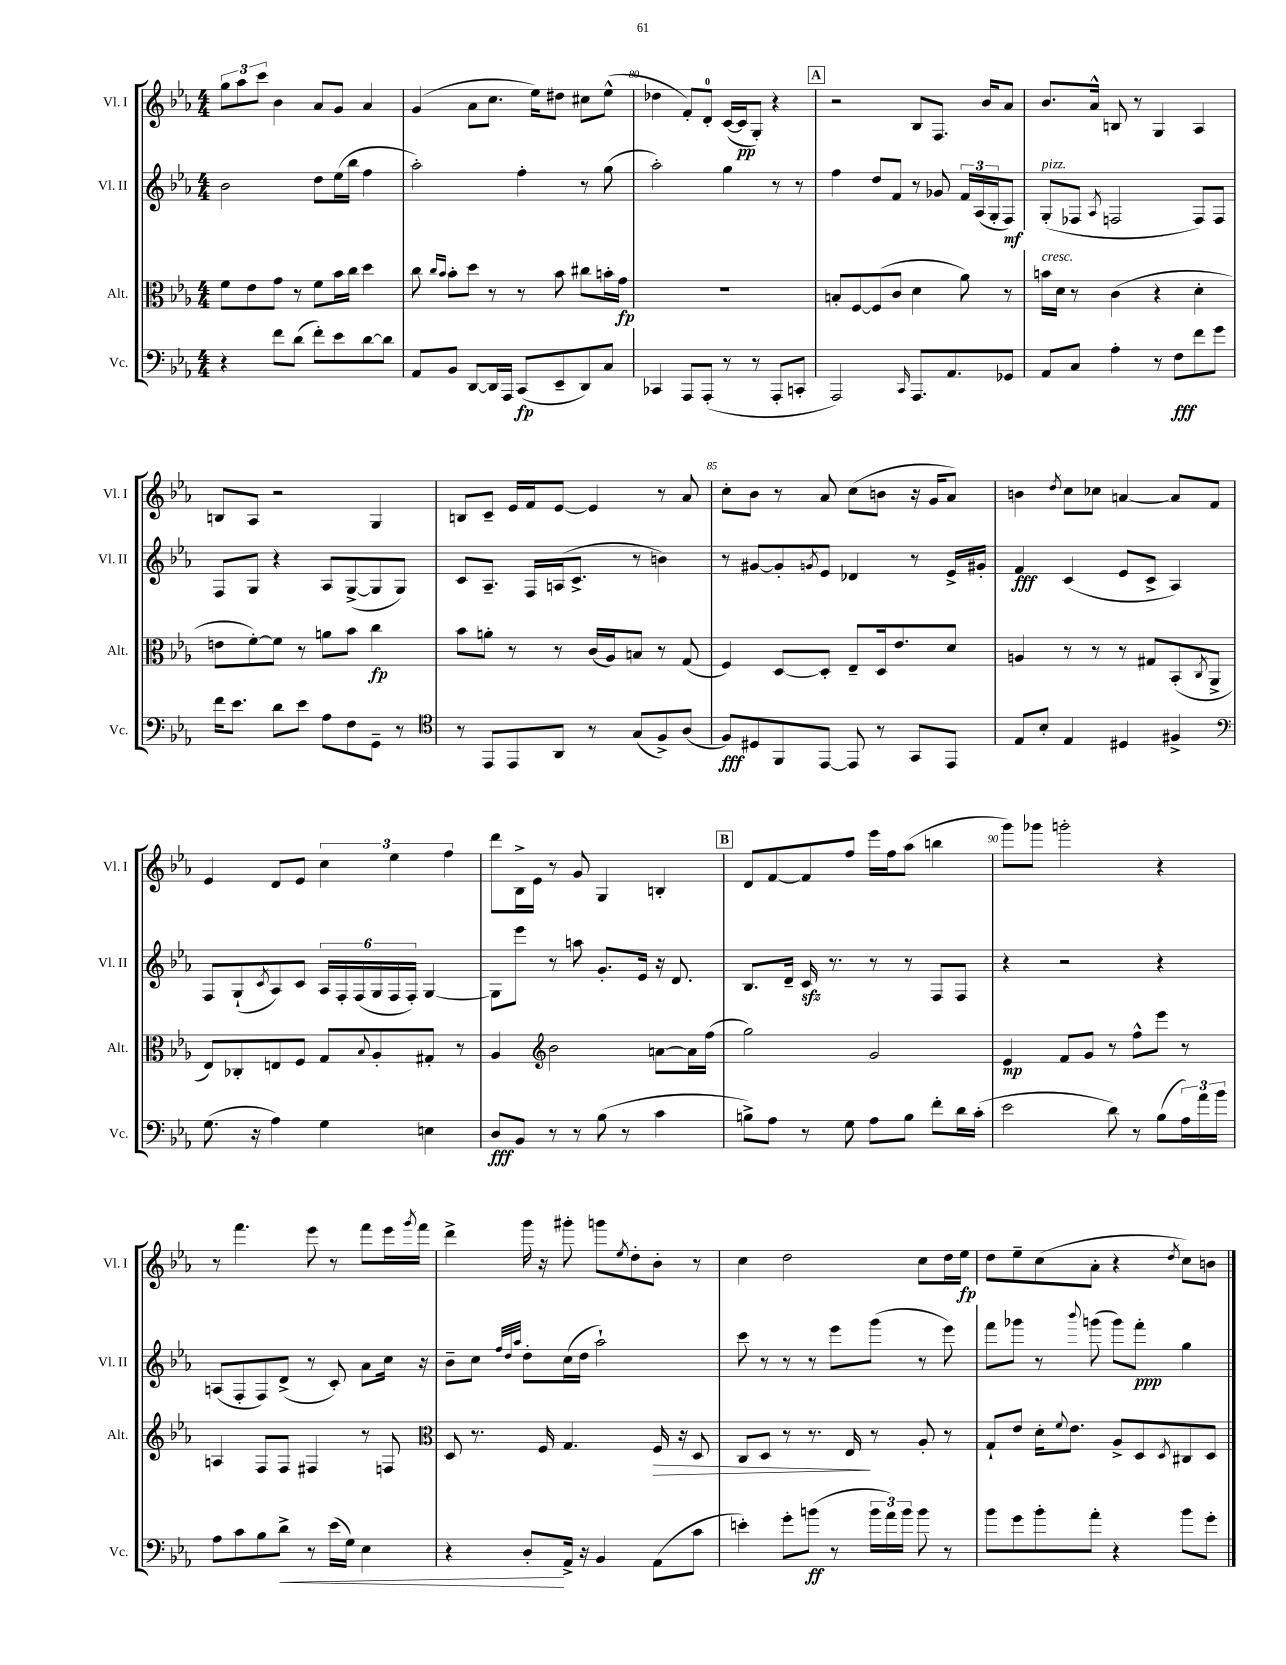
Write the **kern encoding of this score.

**kern	**kern	**kern	**kern
*staff4	*staff3	*staff2	*staff1
*clefF4	*clefC3	*clefG2	*clefG2
*k[b-e-a-]	*k[b-e-a-]	*k[b-e-a-]	*k[b-e-a-]
*M4/4	*M4/4	*M4/4	*M4/4
4r	8f\L	2b-\	12gg\L
.	.	.	12aa-\
.	8e-\	.	.
.	.	.	12ccc\J
8f\L	8g\J	.	4b-\
(8d\J	8r	.	.
8f'\L)	8f\L	8dd\L	8a-/L
8e-\	16b-\L	(16ee-\L	8g/J
.	16cc\JJ	16bb-\JJ	.
[8d\	4dd\	4ff\	4a-/
8d\]J	.	.	.
=	=	=	=
8AA-/L	8cc\	2aa-'\)	(4g/
.	16qqcc/LL	.	.
.	16qqb-/JJ	.	.
8BB-/J	8b-'\L	.	.
[8DD/L	8dd\J	.	8a-\L
16DD/]L	8r	.	8.cc\J
16AAA-/JJ	.	.	.
(8CC/L	8r	4ff'\	.
.	.	.	16ee-\LK)
8EE-~/	8b-\	.	8dd#\J
8DD/)	8cc#\L	8r	8cc#\L
8C/J	16b'\L	(8gg\	(8ee-^^\J
.	16g\JJ	.	.
=	=	=	=
4CC-/	1r	2aa-'\)	4dd-\
8AAA-/L	.	.	8f'/L)
(8AAA-'/J	.	.	8d'/J
8r	.	4gg\	([16c/LL
.	.	.	16c/]J
8r	.	.	8G'/J)
8AAA-'/L	.	8r	4r
8CC'/J	.	8r	.
=	=	=	=
2AAA-/)	8B'/L	4ff\	2r
.	[8F/	.	.
.	(8F/]	8dd/L	.
.	8c/J	8f/J	.
16qqCC/	.	.	.
8.AAA-/L	4d\	8r	8B-/L
.	.	8g-/	8.F/J
8.AA-/	.	.	.
.	8a-\)	24f/LL	.
.	.	(24A-/	.
.	.	.	16b-/LK
.	.	24G'/J	.
8GG-/J	8r	8F/J)	8a-/J
=	=	=	=
8AA-/L	16b\LL	(8G'/L	8.b-/L
.	16d\JJ	.	.
8C/J	8r	8F-/J	.
.	.	.	16a-^^/Jk
.	.	8qA-/	.
4A-'\	(4c\	2F/	8B/
.	.	.	8r
8r	4r	.	4G/
8F\L	.	.	.
8f\	4d'\	8F/L)	4A-/
8g\J	.	8F/J	.
=	=	=	=
16f\LK	8e\L	8F/L	8B/L
8.e-\J	.	.	.
.	[8f'\)	8G/J	8A-/J
8d\L	8f\]J	4r	2r
8e-\J	8r	.	.
8A-\L	8a\L	8A-/L	.
8F\	8b-\J	([8G^/	.
8GG~\J	4cc\	8G/]	4G/
8r	.	8G/J)	.
=	=	=	=
*clefC4	*	*	*
8r	8b-\L	8c/L	8B/L
8EE-/L	8a'\J	8.A-~/J	8c~/J
8EE-/	8r	.	16e-/LL
.	.	16F/LL	16f/J
8AA-/J	8r	(16A/J	[8e-/J
.	.	8.c^/J	.
8r	(16c/LL	.	4e-/]
.	16A-/J)	.	.
(8G/L	8B/J	8r	.
8F^/)	8r	4b\)	8r
(8A-/J	(8G/	.	8a-/
=	=	=	=
8F/L)	4F/)	8r	8cc'\L
8D#/	.	[8g#/L	8b-\J
8FF/	[8D/L	8g#'/]	8r
.	.	8qg/	.
[8EE-/J	8D'/]J	8e-/J	8a-/
8EE-/]	8E-~/L	4d-/	(8cc\L
8r	16D/k	.	8b\J
.	8.e-/	.	.
8GG/L	.	8r	16r
.	.	.	16g/LK
8EE-/J	8d/J	16e-^/LL	8a-/J)
.	.	16g#'/JJ	.
=	=	=	=
8E-/L	4A/	4f/	4b\
8B-'/J	.	.	.
.	.	.	8qdd/
4E-/	8r	(4c/	8cc\L
.	8r	.	8cc-\J
4D#/	8r	8e-/L	[4a/
.	8G#/L	8c^/J	.
4F#^/	(8BB-'/	4A-/)	8a/]L
.	8qC/	.	.
.	8AA-^/J	.	8f/J
=	=	=	=
*clefF4	*	*	*
(8.G\	8E-/L)	8F/L	4e-/
.	8C-'/	(8G`/	.
16r	.	.	.
.	.	8qc/	.
4A-\)	8E/	8A-/)	8d/L
.	8F/J	8c/J	8e-/J
4G\	8G/L	24A-/LL	6cc\
.	.	24F'/	.
.	.	(24F/	.
.	8qqB-/	.	.
.	8A-'/	24G/	.
.	.	24F/	6ee-\
.	.	24F'/JJ)	.
4E\	8G#'/J	[4G/	.
.	.	.	6ff\
.	8r	.	.
=	=	=	=
8D/L	4A-/	8G\]L	8ddd\L
8BB-/J	.	8eee-\J	16B-^\L
.	.	.	16e-\JJ
*	*clefG2	*	*
8r	2b-\	8r	8r
8r	.	8aa\	8g/
(8B-\	.	8.g'/L	4G/
8r	.	.	.
.	.	16e-/Jk	.
4c\	[8a\L	16r	4B'/
.	.	8.d/	.
.	16a\]L	.	.
.	(16ff\JJ	.	.
=	=	=	=
8B^\L)	2gg\)	8.B-/L	8d/L
8A-\J	.	.	[8f/
.	.	16d~/Jk	.
8r	.	16c/	8f/]
.	.	8.r	.
8G\	.	.	8ff/J
8A-\L	2g/	8r	16eee-\LL
.	.	.	16ff\J
8B\J	.	8r	(8aa-\J
8f'\L	.	8F/L	4bb\
16d\L	.	8F/J	.
(16c'\JJ	.	.	.
=	=	=	=
2e-\	4e-/	4r	8ggg\L)
.	.	.	8ggg-\J
.	8f/L	2r	2ggg'\
.	8g/J	.	.
8d\)	8r	.	.
8r	8ff^^\L	.	.
(8B-\L	8eee-\J	4r	4r
24A-\L)	8r	.	.
24a-\	.	.	.
24b-\JJ	.	.	.
=	=	=	=
8A-\L	4A/	(8A/L	8r
8c\	.	8F'/	4.fff\
8B-\	8F/L	8F/)	.
8d^\J	8F/J	(8d^/J	.
8r	4F#/	8r	8eee-\
(16e-\LL	.	8c'/)	8r
16G\JJ)	.	.	.
4E-\	8r	8a-\L	8fff\L
.	8F/	16cc\Jk	16eee-\L
.	.	.	8qggg/
.	.	16r	16fff\JJ
=	=	=	=
*	*clefC3	*	*
4r	8D/	8b-~\L	4ddd^\
.	8.r	8cc\J	.
.	.	32qqff/LLL	.
.	.	32qqdd/	.
.	.	32qqaa-/JJJ	.
8D'/L	.	8dd'\L	16ggg\
.	16F/	.	16r
16AA-^/Jk	4.G/	(16cc\L	8ggg#'\
16r	.	16dd\JJ	.
4BB-/	.	2aa-`\)	8ggg\L
.	.	.	8qee-/
.	.	.	8dd'\
(8AA-\L	16F/	.	8b-'\J
.	16r	.	.
8c\J	8D/	.	8r
=	=	=	=
4e'\)	8C/L	8ccc\	4cc\
.	8D/J	8r	.
8g'\L	8r	8r	2dd\
(8b\J	8.r	8r	.
8r	.	8eee-\L	.
.	16E-/	.	.
24b\LL	8r	(8ggg\J	.
24a-\)	.	.	.
24b\JJ	.	.	.
8b\	8A-'/	8r	8cc\L
8r	8r	8eee-\)	16dd\L
.	.	.	16ee-\JJ
=	=	=	=
8b-\L	8G`/L	8fff\L	8dd\L
8g\	8e-/J	8ggg-\J	8ee-~\
8b-'\	16d'\LK	8r	(8cc\
.	8qqf/	.	.
.	8.e-\J	.	.
.	.	8qqbbb-/	.
8a-'\J	.	(8ggg\	8a-'\J
4r	8A-^/L	8ggg\L)	4r
.	8D/	8fff'\J	.
.	8qD/	.	8qdd/
8b-\L	8C#/	4gg\	8cc\L)
8g'\J	8D/J	.	8b\J
==	==	==	==
*-	*-	*-	*-
